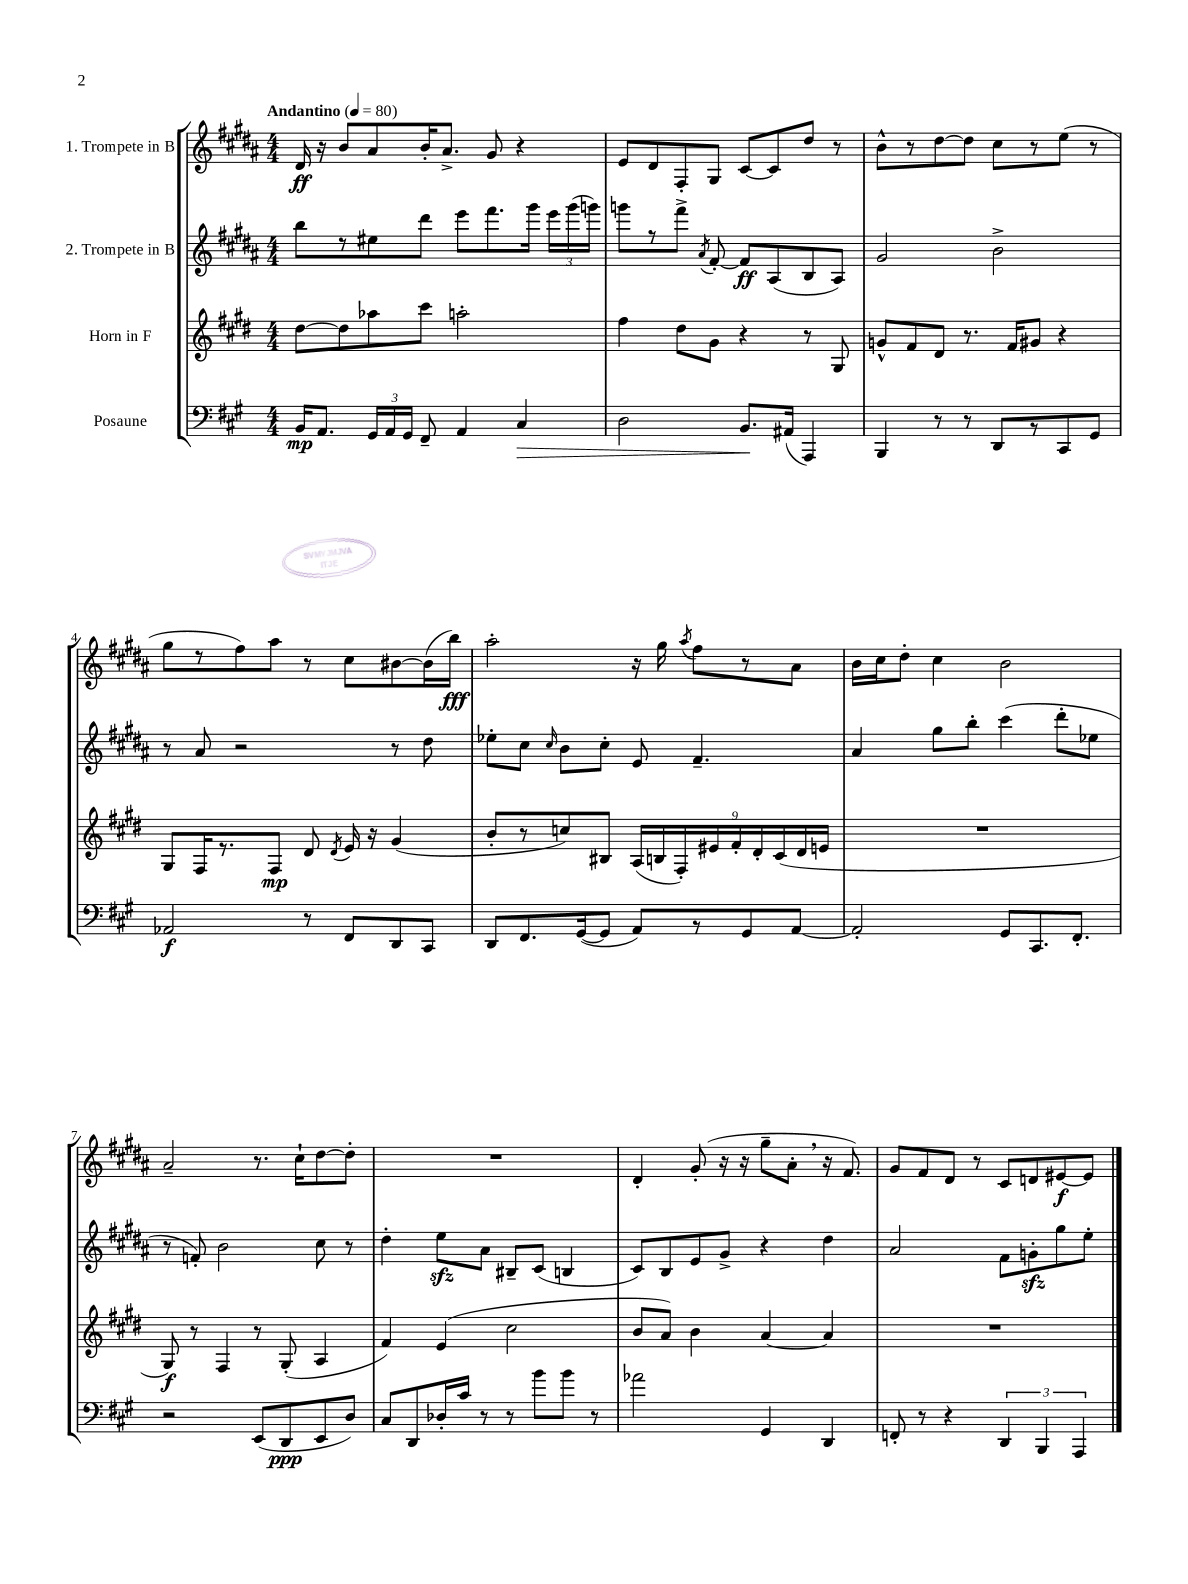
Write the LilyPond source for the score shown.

<<
\new StaffGroup <<
\new Staff = "s0" \with { instrumentName = "1. Trompete in B" } {
    \clef treble \key b \major \numericTimeSignature \time 4/4 \tempo "Andantino" 4 = 80
    \autoBeamOff dis'16\ff r16 b'8[ ais'8 b'16-. ais'8.]-> gis'8 r4 |
    e'8[ dis'8 fis8-. gis8] cis'8[~ cis'8 dis''8] r8 |
    b'8[-^ r8 dis''8~ dis''8] cis''8[ r8 e''8]( r8 |
    gis''8[ r8 fis''8) ais''8] r8 cis''8[ bis'8~ bis'16( b''16]\fff) |
    ais''2-. r16 gis''16 \acciaccatura { ais''8 } fis''8[ r8 ais'8] |
    b'16[ cis''16 dis''8]-. cis''4 b'2 |
    ais'2-- r8. cis''16[-! dis''8~ dis''8]-. |
    R1 |
    dis'4-. gis'8-.( r16 r16 gis''8[-- ais'8]-. \breathe r16 fis'8.) |
    gis'8[ fis'8 dis'8] r8 cis'8[ d'8 eis'8~\f eis'8] \bar "|." |
}
\new Staff = "s1" \with { instrumentName = "2. Trompete in B" } {
    \clef treble \key b \major \numericTimeSignature \time 4/4
    \autoBeamOff b''8[ r8 eis''8 dis'''8] e'''8[ fis'''8. gis'''16] \tuplet 3/2 { e'''16[ gis'''16( g'''16]) } |
    g'''8[ r8 fis'''8]-> \acciaccatura { ais'8 } fis'8~-. fis'8[\ff ais8( b8 ais8]) |
    gis'2 b'2-> |
    r8 ais'8 r2 r8 dis''8 |
    ees''8[-. cis''8] \grace { cis''16 } b'8[ cis''8]-. e'8 fis'4.-- |
    ais'4 gis''8[ b''8]-. cis'''4( dis'''8[-. ees''8] |
    r8 f'8-.) b'2 cis''8 r8 |
    dis''4-. e''8[\sfz ais'8] bis8[-- cis'8]( b4 |
    cis'8[) b8 e'8 gis'8]-> r4 dis''4 |
    ais'2 fis'8[ g'8-.\sfz gis''8 e''8]-. \bar "|." |
}
\new Staff = "s2" \with { instrumentName = "Horn in F" } {
    \clef treble \key e \major \numericTimeSignature \time 4/4
    \autoBeamOff dis''8[~ dis''8 aes''8 cis'''8] a''2-. |
    fis''4 dis''8[ gis'8] r4 r8 gis8 |
    g'8[-^ fis'8 dis'8] r8. fis'16[ gis'8] r4 |
    gis8[ fis16 r8. fis8]\mp dis'8 \acciaccatura { dis'8 } e'16 r16 gis'4( |
    b'8[-. r8 c''8) bis8] \tuplet 9/8 { a16[( b16 fis16-.) eis'16 fis'16-. dis'16-. cis'16( dis'16 e'16] } |
    R1 |
    gis8\f) r8 fis4 r8 gis8-.( a4 |
    fis'4) e'4( cis''2 |
    b'8[ a'8]) b'4 a'4~ a'4 |
    R1 \bar "|." |
}
\new Staff = "s3" \with { instrumentName = "Posaune" } {
    \clef bass \key a \major \numericTimeSignature \time 4/4
    \autoBeamOff b,16[\mp a,8.] \tuplet 3/2 { gis,16[ a,16 gis,16] } fis,8-- a,4 cis4\> |
    d2 b,8.[\! ais,16]( a,,4) |
    b,,4 r8 r8 d,8[ r8 cis,8 gis,8] |
    aes,2\f r8 fis,8[ d,8 cis,8] |
    d,8[ fis,8. gis,16~( gis,8] a,8[) r8 gis,8 a,8]~ |
    a,2-. gis,8[ cis,8. fis,8.]-. |
    r2 e,8[( d,8\ppp e,8 d8]) |
    cis8[ d,8 des16-. cis'16] r8 r8 b'8[ b'8] r8 |
    aes'2 gis,4 d,4 |
    f,8-. r8 r4 \tuplet 3/2 { d,4 b,,4 a,,4 } \bar "|." |
}
>>
>>
